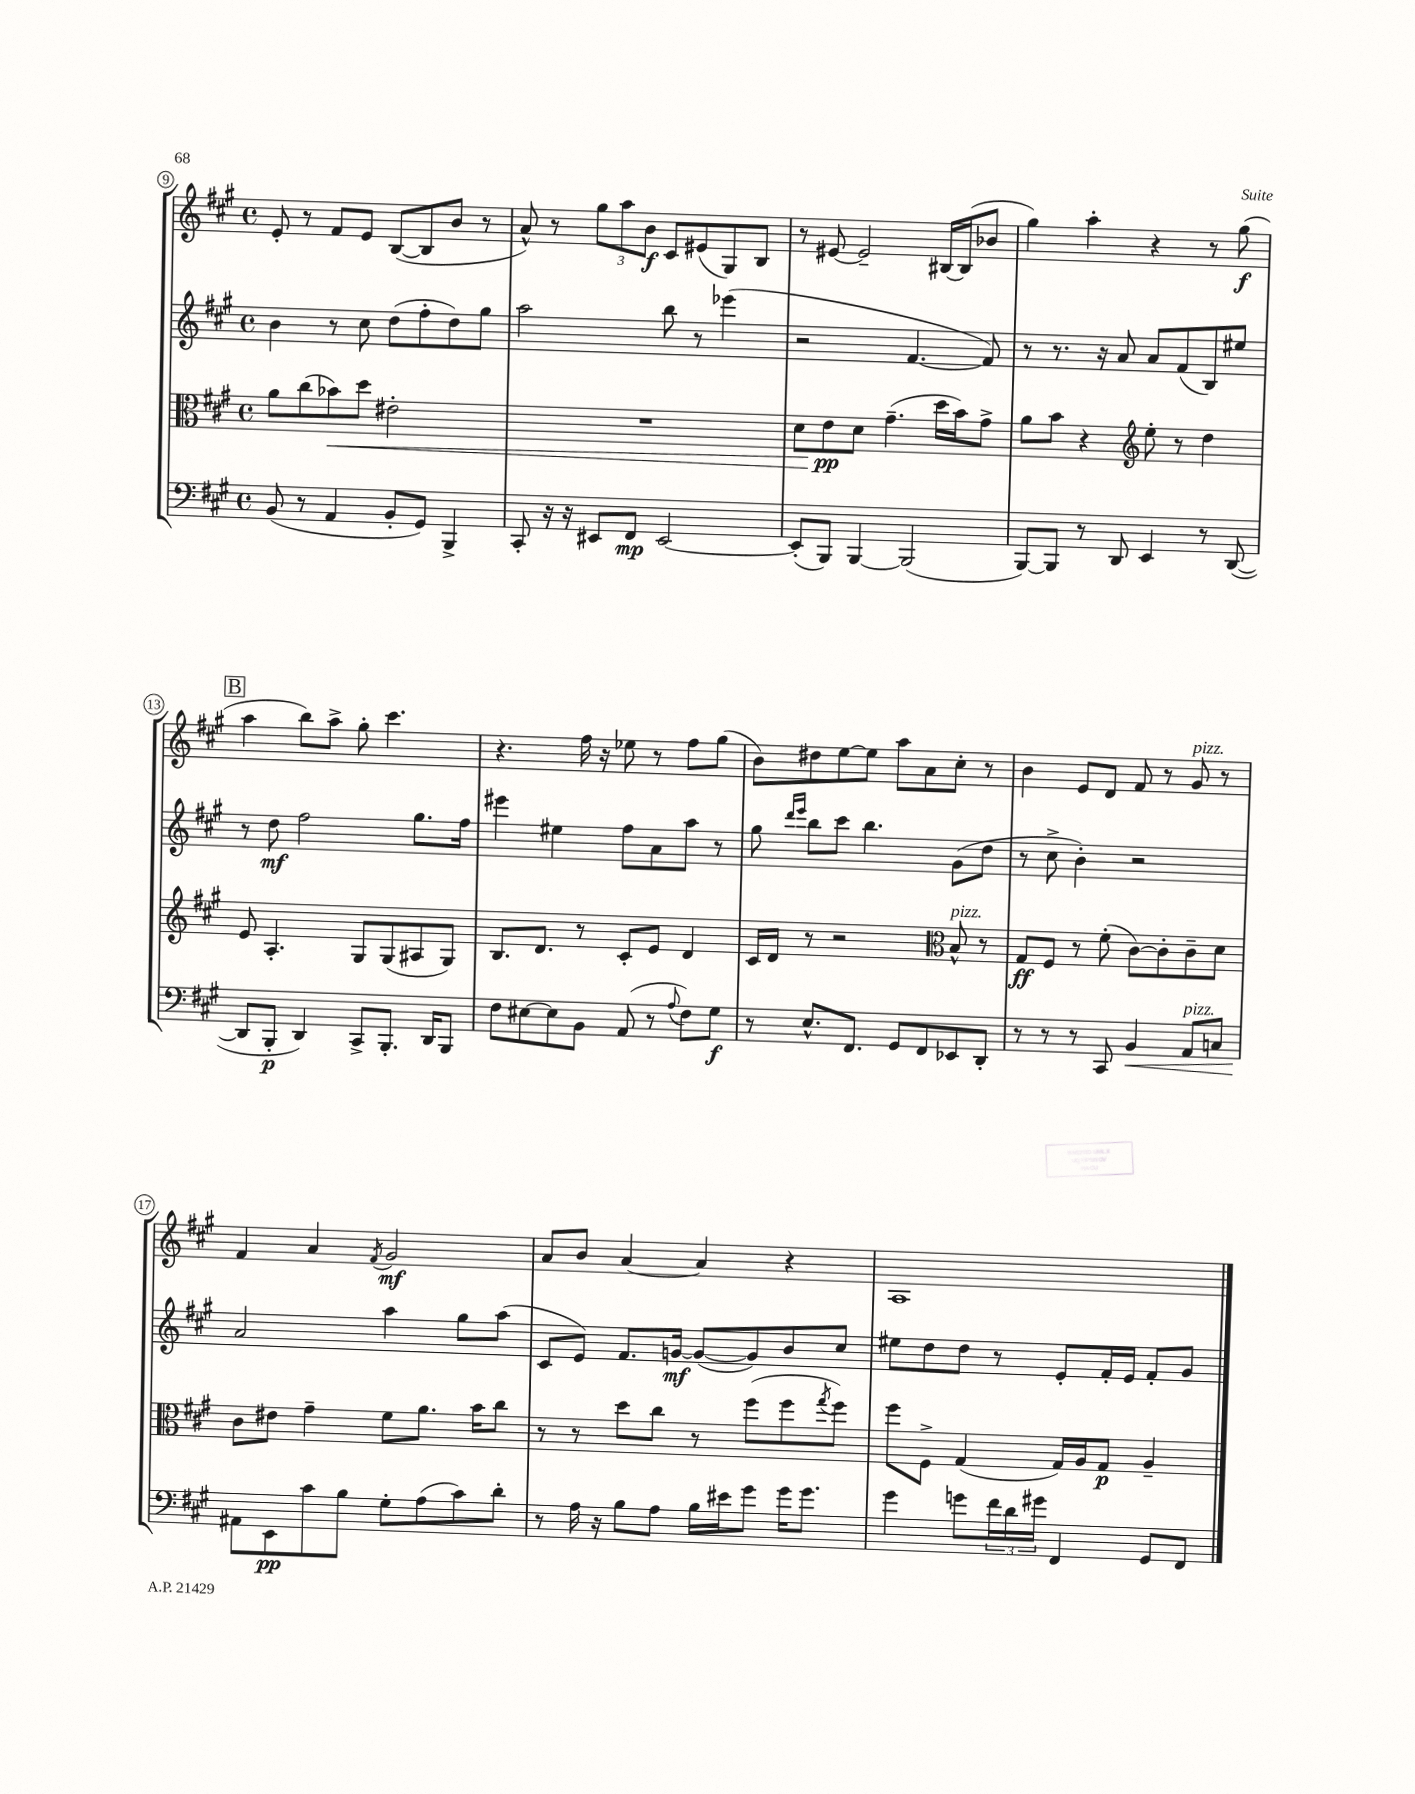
<<
\new StaffGroup <<
\new Staff = "s0" {
    \clef treble \key a \major \defaultTimeSignature \time 4/4
    e'8-. r8 fis'8 e'8 b8~( b8 b'8 r8 |
    a'8-^) r8 \tuplet 3/2 { gis''8 a''8 b'8\f } cis'8 eis'8( gis8) b8 |
    r8 eis'8~ eis'2-- bis16~ bis16( bes'8 |
    gis''4) a''4-. r4 r8 gis''8\f( |
    \mark \markup { \box "B" } a''4 b''8) a''8-> gis''8-. cis'''4. |
    r4. fis''16 r16 ees''8 r8 fis''8 gis''8( |
    b'8) dis''8 e''8~ e''8 a''8 a'8 cis''8-. r8 |
    b'4 e'8 d'8 fis'8 r8 gis'8^\markup { \italic "pizz." } r8 |
    fis'4 a'4 \acciaccatura { fis'8 } gis'2\mf |
    a'8 b'8 a'4~ a'4 r4 |
    a1 \bar "|." |
}
\new Staff = "s1" {
    \clef treble \key a \major \defaultTimeSignature \time 4/4
    b'4 r8 cis''8 d''8( fis''8-. d''8) gis''8 |
    a''2 b''8 r8 ees'''4( |
    r2 fis'4.~ fis'8) |
    r8 r8. r16 a'8 a'8 fis'8( b8) eis''8 |
    \mark \markup { \box "B" } r8 d''8\mf fis''2 gis''8. fis''16 |
    eis'''4 eis''4 fis''8 a'8 a''8 r8 |
    gis''8 \grace { d'''16 e'''16 } b''8 cis'''8 b''4. gis'8( d''8 |
    r8 cis''8-> b'4-.) r2 |
    a'2 a''4 gis''8 a''8( |
    cis'8 e'8) fis'8. g'16~\mf g'8~( g'8) b'8 cis''8 |
    eis''8 d''8 d''8 r8 e'8-. fis'16-. e'16 fis'8-. gis'8 \bar "|." |
}
\new Staff = "s2" {
    \clef alto \key a \major \defaultTimeSignature \time 4/4
    a'8 cis''8( bes'8\<) d''8 eis'2-. |
    R1 |
    d'8 e'8\pp\! d'8 gis'4.--( d''16 b'16) gis'8-> |
    a'8 b'8 r4 \clef treble e''8-. r8 d''4 |
    \mark \markup { \box "B" } e'8 a4.-. gis8 gis8( ais8 gis8) |
    b8. d'8. r8 cis'8-. e'8 d'4 |
    cis'16 d'16 r8 r2 \clef alto b8-^^\markup { \italic "pizz." } r8 |
    gis8\ff fis8 r8 fis'8-.( cis'8~) cis'8-. cis'8-- d'8 |
    cis'8 eis'8 gis'4-- fis'8 a'8. b'16 cis''8 |
    r8 r8 d''8 cis''8 r8 fis''8( fis''8 \acciaccatura { gis''8 } fis''8) |
    fis''8 fis8-> gis4( gis16) a16 gis8\p a4-- \bar "|." |
}
\new Staff = "s3" {
    \clef bass \key a \major \defaultTimeSignature \time 4/4
    b,8( r8 a,4 b,8-. gis,8) b,,4-> |
    cis,8-. r16 r16 eis,8 fis,8\mp eis,2~ |
    eis,8-.( b,,8) b,,4~ b,,2( |
    b,,8~) b,,8 r8 d,8 e,4 r8 d,8~( |
    \mark \markup { \box "B" } d,8 b,,8-.\p d,4) cis,8-> b,,8.-. d,16 b,,8 |
    fis8 eis8~ eis8 b,8 a,8( r8 \appoggiatura { a8 } fis8) gis8\f |
    r8 e8.-^ fis,8. gis,8 fis,8 ees,8 d,8-. |
    r8 r8 r8 cis,8 b,4\< a,8^\markup { \italic "pizz." } c8 |
    ais,8\! e,8\pp cis'8 b8 gis8-. a8( cis'8) d'8-. |
    r8 a16 r16 b8 a8 b16 eis'16 gis'8 gis'16 gis'8. |
    gis'4 g'8 \tuplet 3/2 { fis'16 d'16 gis'16 } fis,4 gis,8 fis,8 \bar "|." |
}
>>
>>
\layout { \context { \Score currentBarNumber = #9 \override BarNumber.stencil = #(make-stencil-circler 0.1 0.3 ly:text-interface::print) } }
